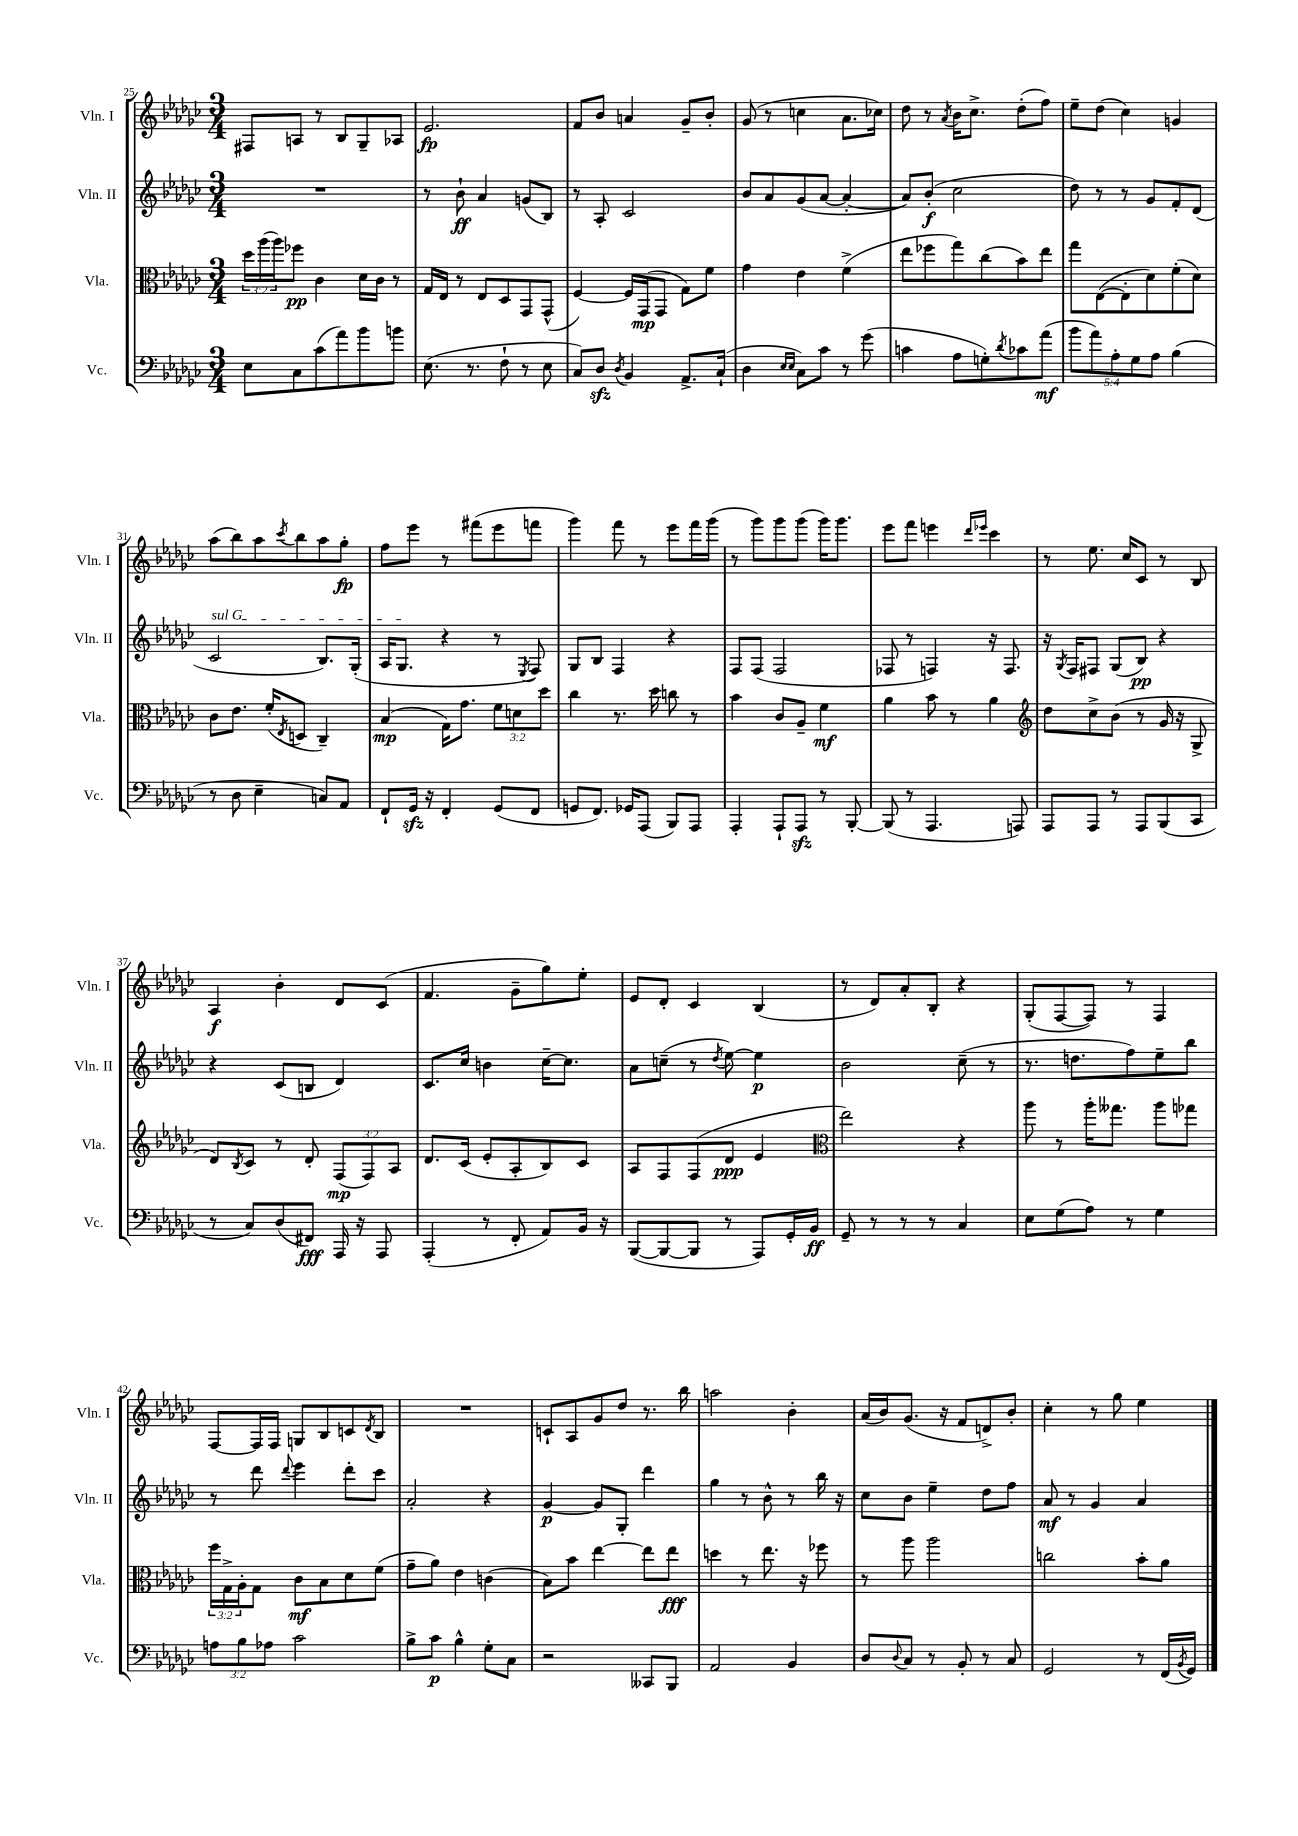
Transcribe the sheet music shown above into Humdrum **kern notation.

**kern	**dynam	**kern	**dynam	**kern	**dynam	**kern	**dynam
*part4	*part4	*part3	*part3	*part2	*part2	*part1	*part1
*staff4	*staff4	*staff3	*staff3	*staff2	*staff2	*staff1	*staff1
*I"Vc.	*	*I"Vla.	*	*I"Vln. II	*	*I"Vln. I	*
*I'Vc.	*	*I'Vla.	*	*I'Vln. II	*	*I'Vln. I	*
*clefF4	*	*clefC3	*	*clefG2	*	*clefG2	*
*k[b-e-a-d-g-c-]	*	*k[b-e-a-d-g-c-]	*	*k[b-e-a-d-g-c-]	*	*k[b-e-a-d-g-c-]	*
*M3/4	*	*M3/4	*	*M3/4	*	*M3/4	*
=25	=25	=25	=25	=25	=25	=25	=25
8E-\L	.	24dd-\LL	.	2.r	.	8F#X/L	.
.	.	(24aa-\	.	.	.	.	.
.	.	24aa-\J)	.	.	.	.	.
8C-\	.	8ff-X\J	pp	.	.	8An/J	.
(8c-\	.	4c-\	.	.	.	8r	.
8a-\)	.	.	.	.	.	8B-/L	.
8b-\	.	16d-\LL	.	.	.	8G-~/	.
.	.	16c-\JJ	.	.	.	.	.
8bn\J	.	8r	.	.	.	8A-X/J	.
=26	=26	=26	=26	=26	=26	=26	=26
(8.E-\	.	16G-/LL	.	8r	.	2.e-/	fp
.	.	16E-/JJ	.	.	.	.	.
.	.	8r	.	8b-`\	ff	.	.
8.r	.	.	.	.	.	.	.
.	.	8E-/L	.	4a-/	.	.	.
8F`\	.	8D-/	.	.	.	.	.
8r	.	8GG-/	.	(8gn/L	.	.	.
8E-\	.	(8GG-^^/J	.	8B-/J)	.	.	.
=27	=27	=27	=27	=27	=27	=27	=27
8C-/L)	.	[4F/)	.	8r	.	8f/L	.
8D-zz/J	.	.	.	8A-'/	.	8b-/J	.
8qD-/	.	.	.	.	.	.	.
4BB-/	.	16F/LL]	.	2c-/	.	4an/	.
.	.	(16GG-/J	mp	.	.	.	.
.	.	8GG-/J	.	.	.	.	.
8.AA-^/L	.	8G-\L)	.	.	.	8g-~/L	.
.	.	8f\J	.	.	.	8b-'/J	.
(16C-`/Jk	.	.	.	.	.	.	.
=28	=28	=28	=28	=28	=28	=28	=28
4D-\	.	4g-\	.	8b-/L	.	(8g-/	.
.	.	.	.	8a-/	.	8r	.
16qqE-/LL	.	.	.	.	.	.	.
16qqE-/JJ	.	.	.	.	.	.	.
8C-\L)	.	4e-\	.	(8g-/	.	4ccn\	.
8c-\J	.	.	.	[8a-/J	.	.	.
8r	.	(4f^\	.	4a-'/_	.	8.a-\L	.
(8g-\	.	.	.	.	.	.	.
.	.	.	.	.	.	16cc-X\Jk)	.
=29	=29	=29	=29	=29	=29	=29	=29
4cn\	.	8ee-\L	.	8a-/L])	.	8dd-\	.
.	.	8ff-X\	.	(8b-'/J	f	8r	.
.	.	.	.	.	.	8qa-/	.
8A-\L	.	8gg-\)	.	2cc-\	.	16b-\KL	.
.	.	.	.	.	.	8.cc-^\J	.
8Gn'\)	.	(8cc-\	.	.	.	.	.
8qd-/	.	.	.	.	.	.	.
8c-X\	.	8b-\)	.	.	.	(8dd-'\L	.
(8a-\J	mf	8ee-\J	.	.	.	8ff\J)	.
=30	=30	=30	=30	=30	=30	=30	=30
10b-\L	.	8gg-\L	.	8dd-\)	.	8ee-~\L	.
10a-\)	.	.	.	.	.	.	.
.	.	([8E-\	.	8r	.	(8dd-\J	.
10A-'\	.	.	.	.	.	.	.
.	.	8E-'\]	.	8r	.	4cc-\)	.
10G-\	.	.	.	.	.	.	.
.	.	8d-\)	.	8g-/L	.	.	.
10A-\J	.	.	.	.	.	.	.
(4B-\	.	(8f'\	.	8f'/	.	4gn/	.
.	.	8d-\J)	.	(8d-/J	.	.	.
!!LO:LB:g=z
=31	=31	=31	=31	=31	=31	=31	=31
!	!	!	!	!LO:TX:a:i:t=sul G	!	!	!
8r	.	8c-\L	.	2c-/	.	(8aa-\L	.
8D-\	.	8.e-\J	.	.	.	8bb-\)	.
4E-~\	.	.	.	.	.	8aa-\	.
.	.	(16f'/KL	.	.	.	.	.
.	.	8qE-/	.	.	.	8qccc-/	.
.	.	8Dn/J	.	.	.	8bb-\	.
8Cn/L)	.	4C-~/)	.	8.B-/L)	.	8aa-\	.
8AA-/J	.	.	.	.	.	8gg-'\J	fp
.	.	.	.	(16G-'/Jk	.	.	.
=32	=32	=32	=32	=32	=32	=32	=32
8FF`/L	.	(4B-/	mp	16A-/KL	.	8ff\L	.
.	.	.	.	8.G-/J	.	.	.
16GG-zz/Jk	.	.	.	.	.	8eee-\J	.
16r	.	.	.	.	.	.	.
4FF'/	.	16G-\KL)	.	4r	.	8r	.
.	.	8.g-\J	.	.	.	.	.
.	.	.	.	.	.	(8fff#X\L	.
(8GG-/L	.	12f\L	.	8r	.	8eee-\	.
.	.	12dn\	.	.	.	.	.
.	.	.	.	8qE-/	.	.	.
8FF/J	.	.	.	8F/)	.	8fffn\J	.
.	.	12dd-\J	.	.	.	.	.
=33	=33	=33	=33	=33	=33	=33	=33
8GGn/L	.	4cc-\	.	8G-/L	.	4ggg-\)	.
8.FF/J)	.	.	.	8B-/J	.	.	.
.	.	8.r	.	4F/	.	8fff\	.
16GG-X/KL	.	.	.	.	.	.	.
(8AAA-/J	.	.	.	.	.	8r	.
.	.	16dd-\	.	.	.	.	.
8BBB-/L)	.	8ccn\	.	4r	.	8eee-\L	.
8AAA-/J	.	8r	.	.	.	16fff\L	.
.	.	.	.	.	.	(16ggg-\JJ	.
=34	=34	=34	=34	=34	=34	=34	=34
4AAA-'/	.	4b-\	.	8F/L	.	8r	.
.	.	.	.	(8F/J	.	8ggg-\L)	.
8AAA-`/L	.	8c-/L	.	2F/	.	8ggg-\	.
8AAA-zz/J	.	8A-~/J	.	.	.	(8ggg-\J	.
8r	.	4f\	mf	.	.	16ggg-\KL)	.
.	.	.	.	.	.	8.ggg-\J	.
[8BBB-'/	.	.	.	.	.	.	.
=35	=35	=35	=35	=35	=35	=35	=35
(8BBB-/]	.	4a-\	.	8F-X/	.	8eee-\L	.
8r	.	.	.	8r	.	8fff\J	.
4.AAA-/	.	8b-\	.	4Fn/)	.	4eeen\	.
.	.	8r	.	.	.	.	.
.	.	.	.	.	.	16qqddd-/LL	.
.	.	.	.	.	.	16qqeee-X/JJ	.
.	.	4a-\	.	16r	.	4ccc-\	.
.	.	.	.	8.F/	.	.	.
8AAAn/)	.	.	.	.	.	.	.
=36	=36	=36	=36	=36	=36	=36	=36
*	*	*clefG2	*	*	*	*	*
8AAA-/L	.	8dd-\L	.	16r	.	8r	.
.	.	.	.	8qG-/	.	.	.
.	.	.	.	16F/KL	.	.	.
8AAA-/J	.	8cc-^\	.	8F#X/J	.	8.ee-\	.
8r	.	(8b-\J	.	(8G-/L	.	.	.
.	.	.	.	.	.	16cc-/KL	.
8AAA-/L	.	8r	.	8B-/J)	pp	8c-/J	.
(8BBB-/	.	16g-/	.	4r	.	8r	.
.	.	16r	.	.	.	.	.
8CC-/J	.	8G-^/	.	.	.	8B-/	.
!!LO:LB:g=z
=37	=37	=37	=37	=37	=37	=37	=37
8r	.	8d-/L)	.	4r	.	4A-/	f
.	.	8qB-/	.	.	.	.	.
8C-/L)	.	8c-/J	.	.	.	.	.
(8D-/	.	8r	.	(8c-/L	.	4b-'\	.
8FF#X/J)	fff	8d-'/	.	8Bn/J	.	.	.
16AAA-/	.	(12F/L	mp	4d-/)	.	8d-/L	.
16r	.	.	.	.	.	.	.
.	.	12F/)	.	.	.	.	.
8AAA-/	.	.	.	.	.	(8c-/J	.
.	.	12A-/J	.	.	.	.	.
=38	=38	=38	=38	=38	=38	=38	=38
(4AAA-'/	.	8.d-/L	.	8.c-/L	.	4.f/	.
.	.	(16c-/Jk	.	16cc-/Jk	.	.	.
8r	.	8e-'/L	.	4bn\	.	.	.
8FF'/	.	8A-'/	.	.	.	8g-~\L	.
8AA-/L)	.	8B-/)	.	[16cc-~\KL	.	8gg-\)	.
.	.	.	.	8.cc-\J]	.	.	.
16BB-/Jk	.	8c-/J	.	.	.	8ee-'\J	.
16r	.	.	.	.	.	.	.
=39	=39	=39	=39	=39	=39	=39	=39
([8BBB-/L	.	8A-/L	.	8a-\L	.	8e-/L	.
8BBB-/_	.	8F/	.	(8ccn~\J	.	8d-'/J	.
8BBB-/J]	.	(8F/	.	8r	.	4c-/	.
.	.	.	.	8qdd-/	.	.	.
8r	.	8d-/J	ppp	[8ee-\)	.	.	.
8AAA-/L)	.	4e-/	.	4ee-\]	p	(4B-/	.
16GG-'/L	.	.	.	.	.	.	.
16BB-/JJ	ff	.	.	.	.	.	.
=40	=40	=40	=40	=40	=40	=40	=40
*	*	*clefC3	*	*	*	*	*
8GG-~/	.	2ee-\)	.	2b-\	.	8r	.
8r	.	.	.	.	.	8d-/L)	.
8r	.	.	.	.	.	8a-'/	.
8r	.	.	.	.	.	8B-'/J	.
4C-/	.	4r	.	(8cc-~\	.	4r	.
.	.	.	.	8r	.	.	.
=41	=41	=41	=41	=41	=41	=41	=41
8E-\L	.	8aa-\	.	8.r	.	(8G-'/L	.
(8G-\	.	8r	.	.	.	[8F/	.
.	.	.	.	8.ddn\L	.	.	.
8A-\J)	.	16aa-'\KL	.	.	.	8F/J])	.
.	.	8.gg--X\J	.	.	.	.	.
8r	.	.	.	8ff\)	.	8r	.
4G-\	.	8aa-\L	.	8ee-~\	.	4F/	.
.	.	8gg-X\J	.	8bb-\J	.	.	.
!!LO:LB:g=z
=42	=42	=42	=42	=42	=42	=42	=42
12An\L	.	24ff\LL	.	8r	.	[8F/L	.
.	.	24G-^\	.	.	.	.	.
12B-\	.	24A-'\J	.	.	.	.	.
.	.	8G-\J	.	8ddd-\	.	16F/L]	.
12A-X\J	.	.	.	.	.	.	.
.	.	.	.	.	.	16F/JJ	.
.	.	.	.	8qqddd-/	.	.	.
2c-\	.	8c-\L	mf	4eee-\	.	8Gn/L	.
.	.	8B-\	.	.	.	8B-/	.
.	.	8d-\	.	8ddd-'\L	.	8cn/	.
.	.	.	.	.	.	8qd-/	.
.	.	(8f\J	.	8ccc-\J	.	8B-/J	.
=43	=43	=43	=43	=43	=43	=43	=43
8B-^\L	.	8g-~\L	.	2a-'/	.	2.r	.
8c-\J	p	8a-\J)	.	.	.	.	.
4B-^^\	.	4e-\	.	.	.	.	.
8G-'\L	.	(4cn\	.	4r	.	.	.
8C-\J	.	.	.	.	.	.	.
=44	=44	=44	=44	=44	=44	=44	=44
2r	.	8B-\L)	.	[4g-/	p	8cn`/L	.
.	.	8b-\J	.	.	.	8A-/	.
.	.	[4ee-\	.	8g-/L]	.	8g-/	.
.	.	.	.	8G-'/J	.	8dd-/J	.
8CC--X/L	.	8ee-\L]	.	4ddd-\	.	8.r	.
8BBB-/J	.	8ee-\J	fff	.	.	.	.
.	.	.	.	.	.	16bb-\	.
=45	=45	=45	=45	=45	=45	=45	=45
2AA-/	.	4ddn\	.	4gg-\	.	2aan\	.
.	.	8r	.	8r	.	.	.
.	.	8.ee-\	.	8b-^^\	.	.	.
4BB-/	.	.	.	8r	.	4b-'\	.
.	.	16r	.	.	.	.	.
.	.	8ff-X\	.	16bb-\	.	.	.
.	.	.	.	16r	.	.	.
=46	=46	=46	=46	=46	=46	=46	=46
8D-/L	.	8r	.	8cc-\L	.	(16a-/LL	.
.	.	.	.	.	.	16b-/J)	.
8qqD-/	.	.	.	.	.	.	.
8C-/J	.	8aa-\	.	8b-\J	.	(8.g-/J	.
8r	.	2aa-\	.	4ee-~\	.	.	.
.	.	.	.	.	.	16r	.
8BB-'/	.	.	.	.	.	8f/L	.
8r	.	.	.	8dd-\L	.	8dn^/)	.
8C-/	.	.	.	8ff\J	.	8b-'/J	.
=47	=47	=47	=47	=47	=47	=47	=47
2GG-/	.	2ccn\	.	8a-/	mf	4cc-'\	.
.	.	.	.	8r	.	.	.
.	.	.	.	4g-/	.	8r	.
.	.	.	.	.	.	8gg-\	.
8r	.	8b-'\L	.	4a-/	.	4ee-\	.
(16FF/LL	.	8a-\J	.	.	.	.	.
8qBB-/	.	.	.	.	.	.	.
16GG-/JJ)	.	.	.	.	.	.	.
==	==	==	==	==	==	==	==
*-	*-	*-	*-	*-	*-	*-	*-
